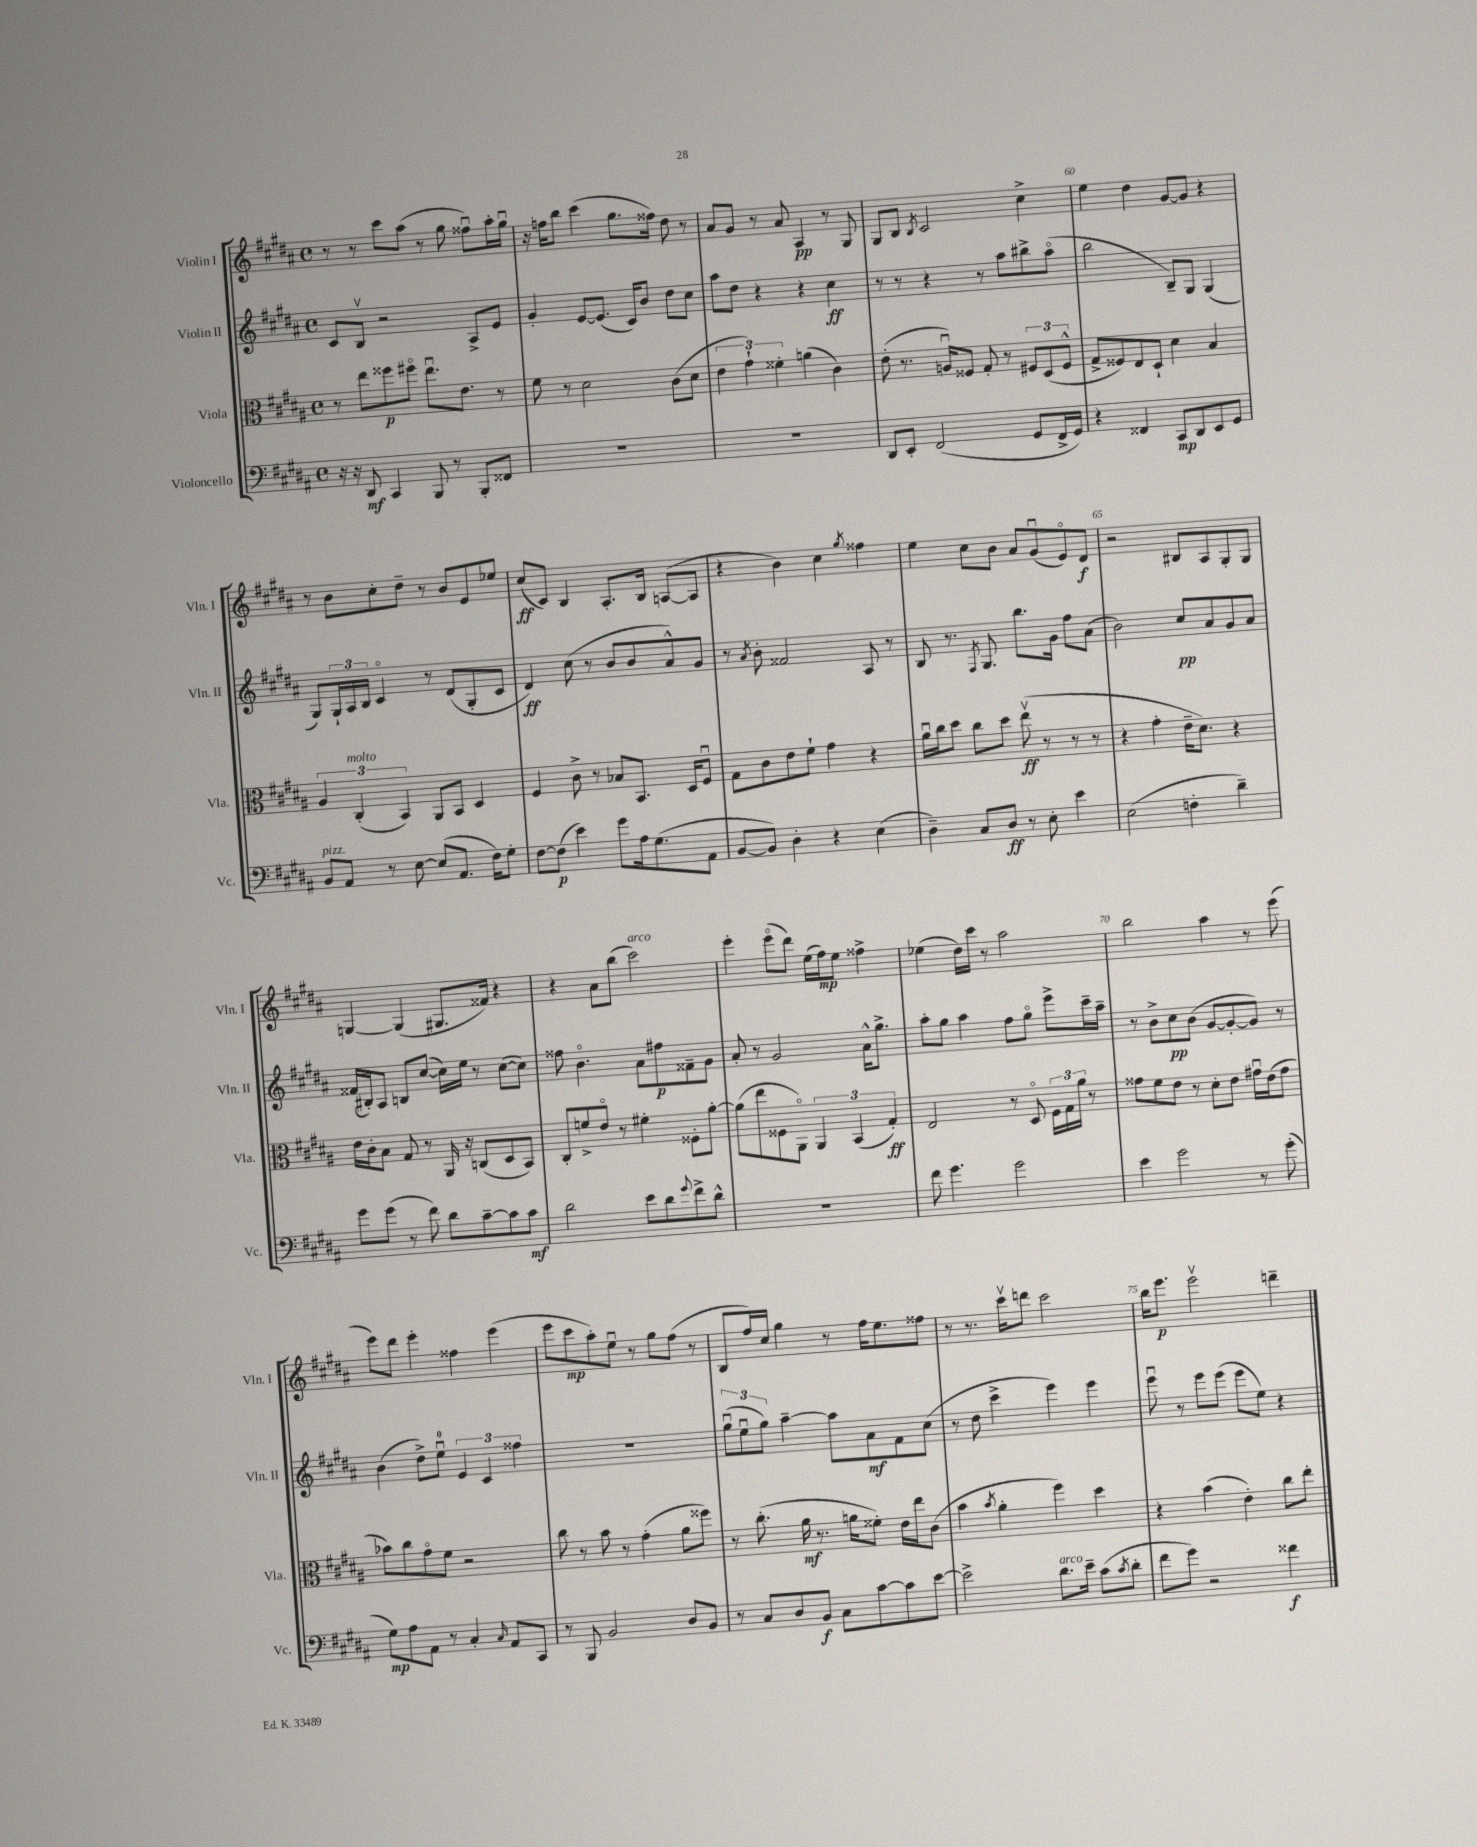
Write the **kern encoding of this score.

**kern	**dynam	**kern	**dynam	**kern	**dynam	**kern	**dynam
*part4	*part4	*part3	*part3	*part2	*part2	*part1	*part1
*staff4	*staff4	*staff3	*staff3	*staff2	*staff2	*staff1	*staff1
*I"Violoncello	*	*I"Viola	*	*I"Violin II	*	*I"Violin I	*
*I'Vc.	*	*I'Vla.	*	*I'Vln. II	*	*I'Vln. I	*
*clefF4	*	*clefC3	*	*clefG2	*	*clefG2	*
*k[f#c#g#d#a#]	*	*k[f#c#g#d#a#]	*	*k[f#c#g#d#a#]	*	*k[f#c#g#d#a#]	*
*M4/4	*	*M4/4	*	*M4/4	*	*M4/4	*
*met(c)	*	*met(c)	*	*met(c)	*	*met(c)	*
=56	=56	=56	=56	=56	=56	=56	=56
16r	.	8r	.	8c#/L	.	8r	.
16r	.	.	.	.	.	.	.
8DD#/	mf	8ee\L	.	8Bv/J	.	8r	.
4CC#/	.	8ff##X\	p	2r	.	8ccc#\L	.
.	.	8ff#X\J	.	.	.	(8aa#\J	.
8BBB/	.	8.eeu\L	.	.	.	8r	.
8r	.	.	.	.	.	8gg#\	.
.	.	8.e\J	.	.	.	.	.
8BBB'/L	.	.	.	8A#^/L	.	8ff##Xu\L)	.
8FF##X/J	.	8r	.	8e/J	.	16aa#'\L	.
.	.	.	.	.	.	16gg#u\JJ	.
=57	=57	=57	=57	=57	=57	=57	=57
1r	.	8f#\	.	4g#'/	.	16r	.
.	.	.	.	.	.	16ffn\KL	.
.	.	8r	.	.	.	8bb\J	.
.	.	2d#\	.	[8e/L	.	(4ccc#\	.
.	.	.	.	(8.e/J]	.	.	.
.	.	.	.	.	.	8.gg#\L	.
.	.	.	.	16c#/KL)	.	.	.
.	.	.	.	8b/J	.	.	.
.	.	.	.	.	.	16ff##X\Jk)	.
.	.	(8c#\L	.	8dd#\L	.	8dd#\	.
.	.	8d#\J	.	8cc#\J	.	8r	.
=58	=58	=58	=58	=58	=58	=58	=58
1r	.	6e\	.	8aa#\L	.	8a#/L	.
.	.	.	.	8dd#\J	.	8g#/J	.
.	.	6g#`\)	.	.	.	.	.
.	.	.	.	4r	.	8r	.
.	.	6f##X'\	.	.	.	.	.
.	.	.	.	.	.	8a#/	.
.	.	(4an\	.	4r	.	4A#/	pp
.	.	4c#\)	.	4cc#\	ff	8r	.
.	.	.	.	.	.	8G#/	.
=59	=59	=59	=59	=59	=59	=59	=59
8DD#/L	.	(8e'\	.	8r	.	8G#/L	.
8EE'/J	.	8.r	.	8r	.	8B/J	.
.	.	.	.	.	.	8qB/	.
(2FF#/	.	.	.	4r	.	2c#/	.
.	.	16Anu/KL)	.	.	.	.	.
.	.	8F##X/J	.	.	.	.	.
.	.	8G#'/	.	8r	.	.	.
.	.	8r	.	8aa#\L	.	.	.
8GG#/L	.	12F#X/L	.	8bb#X^\	.	4cc#^\	.
.	.	(12D#/	.	.	.	.	.
16FF#^/L	.	.	.	(8aa#\J	.	.	.
.	.	12F#^^/J	.	.	.	.	.
16GG#/JJ)	.	.	.	.	.	.	.
=60	=60	=60	=60	=60	=60	=60	=60
4r	.	8G#^/L	.	2bb\	.	4ee\	.
.	.	8F##X/)	.	.	.	.	.
4FF##X/	.	8E/	.	.	.	4dd#\	.
.	.	8D#`/J	.	.	.	.	.
8CC#/L	mp	4d#\	.	8B~/L)	.	[8g#/L	.
8DD#/	.	.	.	8G#/J	.	8g#/J]	.
8EE/	.	4B/	.	(4G#/	.	4r	.
8GG#/J	.	.	.	.	.	.	.
!!LO:LB:g=z
=61	=61	=61	=61	=61	=61	=61	=61
!LO:TX:a:i:t=pizz.	!	!	!	!	!	!	!
8BB/L	.	6A#/	.	8G#/L)	.	8r	.
8AA#/J	.	.	.	24G#`/L	.	8b\L	.
!	!	!LO:TX:a:i:t=molto	!	!	!	!	!
.	.	(6C#'/	.	24A#/	.	.	.
.	.	.	.	24B/JJ	.	.	.
8r	.	.	.	4c#/	.	8cc#'\	.
.	.	6BB/)	.	.	.	.	.
[8E\	.	.	.	.	.	8dd#~\J	.
(8E/L]	.	8AA#/L	.	8r	.	8r	.
8.AA#/J	.	8BB/J	.	(8d#/L	.	8b/L	.
.	.	4D#/	.	8G#'/	.	8e/	.
16F#\KL)	.	.	.	.	.	.	.
8G#'\J	.	.	.	8c#/J	.	8ee-X/J	.
=62	=62	=62	=62	=62	=62	=62	=62
[8F#\L	.	4F#/	.	4d#/)	ff	(8cc#/L	ff
(8F#\J]	p	.	.	.	.	8c#/J)	.
4e\)	.	8c#^\	.	(8cc#\	.	4B/	.
.	.	8r	.	8r	.	.	.
8g#\L	.	8B-X/L	.	8b/L	.	8.A#'/L	.
16A#\k	.	8.BB/J	.	8b/	.	.	.
(8.G#\	.	.	.	.	.	16B/Jk	.
.	.	.	.	8a#^^/)	.	([8An/L	.
.	.	16D#/KL	.	.	.	.	.
8AA#\J	.	8F#u/J	.	8g#/J	.	8A/J]	.
=63	=63	=63	=63	=63	=63	=63	=63
[8BB/L	.	8G#\L	.	8r	.	4r	.
.	.	.	.	8qa#/	.	.	.
8BB/J])	.	8c#\	.	8b'\	.	.	.
4D#'\	.	8e\	.	2f##X/	.	4b\)	.
.	.	8f#`\J	.	.	.	.	.
4r	.	4g#\	.	.	.	4cc#\	.
.	.	.	.	.	.	8qgg#/	.
(4E\	.	4r	.	8A#/	.	4ff##X\	.
.	.	.	.	8r	.	.	.
=64	=64	=64	=64	=64	=64	=64	=64
4D#~\)	.	16a#u\LL	.	8B/	.	4ee\	.
.	.	16cc#\J	.	.	.	.	.
.	.	8dd#\J	.	8.r	.	.	.
8C#/L	.	8cc#\L	.	.	.	8cc#\L	.
.	.	.	.	8qF#/	.	.	.
.	.	.	.	8.G#/	.	.	.
8D#/J	ff	8dd#\J	.	.	.	8b\J	.
8r	.	(8eev\	ff	8.bb\L	.	8a#/L	.
8E'\	.	8r	.	.	.	(8g#u/	.
.	.	.	.	16g#\Jk	.	.	.
4e\	.	8r	.	8ff#\L	.	8e/)	.
.	.	8r	.	(8a#\J	.	8d#/J	f
=65	=65	=65	=65	=65	=65	=65	=65
(2E\	.	4r	.	2b\)	.	2r	.
.	.	4g#'\	.	.	.	.	.
4Fn'\	.	16e~\KL	.	8cc#/L	pp	8B#X/L	.
.	.	8.d#\J)	.	.	.	.	.
.	.	.	.	8a#/	.	8A#/	.
4d#~\)	.	4r	.	8g#/	.	8G#'/	.
.	.	.	.	8a#/J	.	8G#/J	.
!!LO:LB:g=z
=66	=66	=66	=66	=66	=66	=66	=66
8g#\L	.	16e\LL	.	(16f##X/LL	.	[4Gn/	.
.	.	16c#'\J	.	16B#X'/J)	.	.	.
(8g#\J	.	8B\J	.	8A#/J	.	.	.
8r	.	8G#/	.	8Bn/L	.	(4G/]	.
8f#\)	.	8r	.	([8cc#/J	.	.	.
8d#\L	.	16AA#/	.	16cc#\LL])	.	8.G#X/L	.
.	.	16r	.	16ee\JJ	.	.	.
[8c#~\	.	(8Cn/L	.	8r	.	.	.
.	.	.	.	.	.	16f##X/Jk)	.
8c#\]	.	8D#/	.	([8cc#\L	.	4r	.
8c#\J	mf	8BB/J)	.	8cc#\J])	.	.	.
=67	=67	=67	=67	=67	=67	=67	=67
2d#\	.	8C#'/L	.	8ff##X\	.	4r	.
.	.	8fn^/	.	4.b\	.	.	.
.	.	8e/J	.	.	.	8a#\L	.
.	.	8r	.	.	.	(8bb\J	.
!	!	!	!	!	!	!LO:TX:a:i:t=arco	!
8e\L	.	4f#X'\	.	8a#\L	.	2ccc#\)	.
8d#\	.	.	.	8ff#X\	p	.	.
8qqg#/	.	.	.	.	.	.	.
8f#^\	.	8F##X'\L	.	8f##X~\	.	.	.
8d#^^\J	.	[8a#'\J	.	8g#\J	.	.	.
=68	=68	=68	=68	=68	=68	=68	=68
1r	.	(8a#\L]	.	8a#'/	.	4eee'\	.
.	.	8ee\	.	8r	.	.	.
.	.	8F##X\	.	2g#/	.	(8eee\L	.
.	.	8AA#\J)	.	.	.	8ddd#\J)	.
.	.	6AA#/	.	.	.	(16ee\LL	.
.	.	.	.	.	.	16ff#\J)	mp
.	.	.	.	.	.	8ee\J	.
.	.	(6BB/	.	.	.	.	.
.	.	.	.	16a#^^\KL	.	4ff##X^\	.
.	.	.	.	8.gg#^\J	.	.	.
.	.	6G#'/)	ff	.	.	.	.
=69	=69	=69	=69	=69	=69	=69	=69
8f#\	.	2E/	.	8aa#'\L	.	(4ee-X\	.
4.g#\	.	.	.	8gg#\J	.	.	.
.	.	.	.	4aa#\	.	16dd#\LL)	.
.	.	.	.	.	.	16ccc#\JJ	.
.	.	.	.	.	.	8r	.
2g#\	.	8r	.	8ff#\L	.	2aa#\	.
.	.	8D#/	.	8gg#\J	.	.	.
.	.	24F#\LL	.	8eee^\L	.	.	.
.	.	24G#\	.	.	.	.	.
.	.	24a#\JJ	.	.	.	.	.
.	.	8r	.	16ccc#~\L	.	.	.
.	.	.	.	16aa#~\JJ	.	.	.
=70	=70	=70	=70	=70	=70	=70	=70
4e\	.	8g##X\L	.	8r	.	2bb\	.
.	.	8f#\	.	8b^\L	.	.	.
2g#\	.	8e\J	.	8cc#\	pp	.	.
.	.	8r	.	(8b\J	.	.	.
.	.	8d#'\L	.	[8g#/L	.	4aa#\	.
.	.	8e\J	.	8g#'/_	.	.	.
8r	.	16g#Xu\LL	.	8g#/J])	.	8r	.
.	.	(16e\J	.	.	.	.	.
(8g#'\	.	8g#\J	.	8r	.	(8eee\	.
!!LO:LB:g=z
=71	=71	=71	=71	=71	=71	=71	=71
8G#\L)	mp	8b-X\L)	.	(4b\	.	8eee\L)	.
8A#\	.	8cc#\	.	.	.	8ddd#\J	.
8AA#\J	.	8g#\	.	8dd#^\L)	.	4eee'\	.
8r	.	8f#\J	.	8eeu\J	.	.	.
4C#'/	.	2r	.	6e/	.	4ff##X\	.
.	.	.	.	6c#/	.	.	.
16qqC#/	.	.	.	.	.	.	.
8AA#/L	.	.	.	.	.	(4eee\	.
.	.	.	.	6ff##X\	.	.	.
8CC#/J	.	.	.	.	.	.	.
=72	=72	=72	=72	=72	=72	=72	=72
8r	.	8cc#\	.	1r	.	8eee\L	.
8BBB/	.	8r	.	.	.	8ccc#\	mp
2BB/	.	8b\	.	.	.	8aa#'\)	.
.	.	8r	.	.	.	8eeu\J	.
.	.	(4g#'\	.	.	.	8r	.
.	.	.	.	.	.	8gg#\L	.
8D#/L	.	8a#\L	.	.	.	(8ff#\J	.
8BB/J	.	8ff##X\J)	.	.	.	8r	.
=73	=73	=73	=73	=73	=73	=73	=73
8r	.	8r	.	(12gg#u\L	.	8B/L	.
.	.	.	.	12eeu\	.	.	.
8C#/L	.	(8.cc#'\	.	.	.	16ff#/L)	.
.	.	.	.	12gg#\J)	.	.	.
.	.	.	.	.	.	16cc#/JJ	.
8D#/	.	.	.	[4aa#~\	.	4gg#\	.
.	.	16a#\	mf	.	.	.	.
8BB/J	f	8.r	.	.	.	.	.
8C#\L	.	.	.	8aa#\L]	.	8r	.
.	.	16an\KL	.	.	.	.	.
[8c#\	.	8f##X'\J)	.	8a#\	mf	16ff#\KL	.
.	.	.	.	.	.	8.ee\	.
8c#\]	.	16e\LL	.	8f#\	.	.	.
.	.	16ee\J	.	.	.	.	.
[8e\J	.	(8c#\J	.	(8cc#\J	.	8ff##X\J	.
=74	=74	=74	=74	=74	=74	=74	=74
2e^\]	.	4b\	.	8r	.	8r	.
.	.	.	.	8dd#\	.	8.r	.
.	.	8qb/	.	.	.	.	.
.	.	4a#'\	.	4ccc#^\	.	.	.
.	.	.	.	.	.	16ccc#v\KL	.
.	.	.	.	.	.	8dddn\J	.
!LO:TX:a:i:t=arco	!	!	!	!	!	!	!
8.d#\L	.	4ff#\)	.	4eee\)	.	2ccc#\	.
16e~\Jk	.	.	.	.	.	.	.
(8c#\L	.	4dd#\	.	4eee\	.	.	.
8qc#/	.	.	.	.	.	.	.
8d#'\J	.	.	.	.	.	.	.
=75	=75	=75	=75	=75	=75	=75	=75
8f#\L	.	4r	.	8eeeu\	.	16bb\KL	.
.	.	.	.	.	.	8.eee\J	p
8g#\J)	.	.	.	8r	.	.	.
2r	.	(4b\	.	8eee\L	.	2eeev\	.
.	.	.	.	(8eee\J	.	.	.
.	.	4e'\)	.	8eee\L	.	.	.
.	.	.	.	8ee\J)	.	.	.
4f##X\	f	8cc#\L	.	4r	.	4dddn~\	.
.	.	8ee'\J	.	.	.	.	.
==	==	==	==	==	==	==	==
*-	*-	*-	*-	*-	*-	*-	*-
